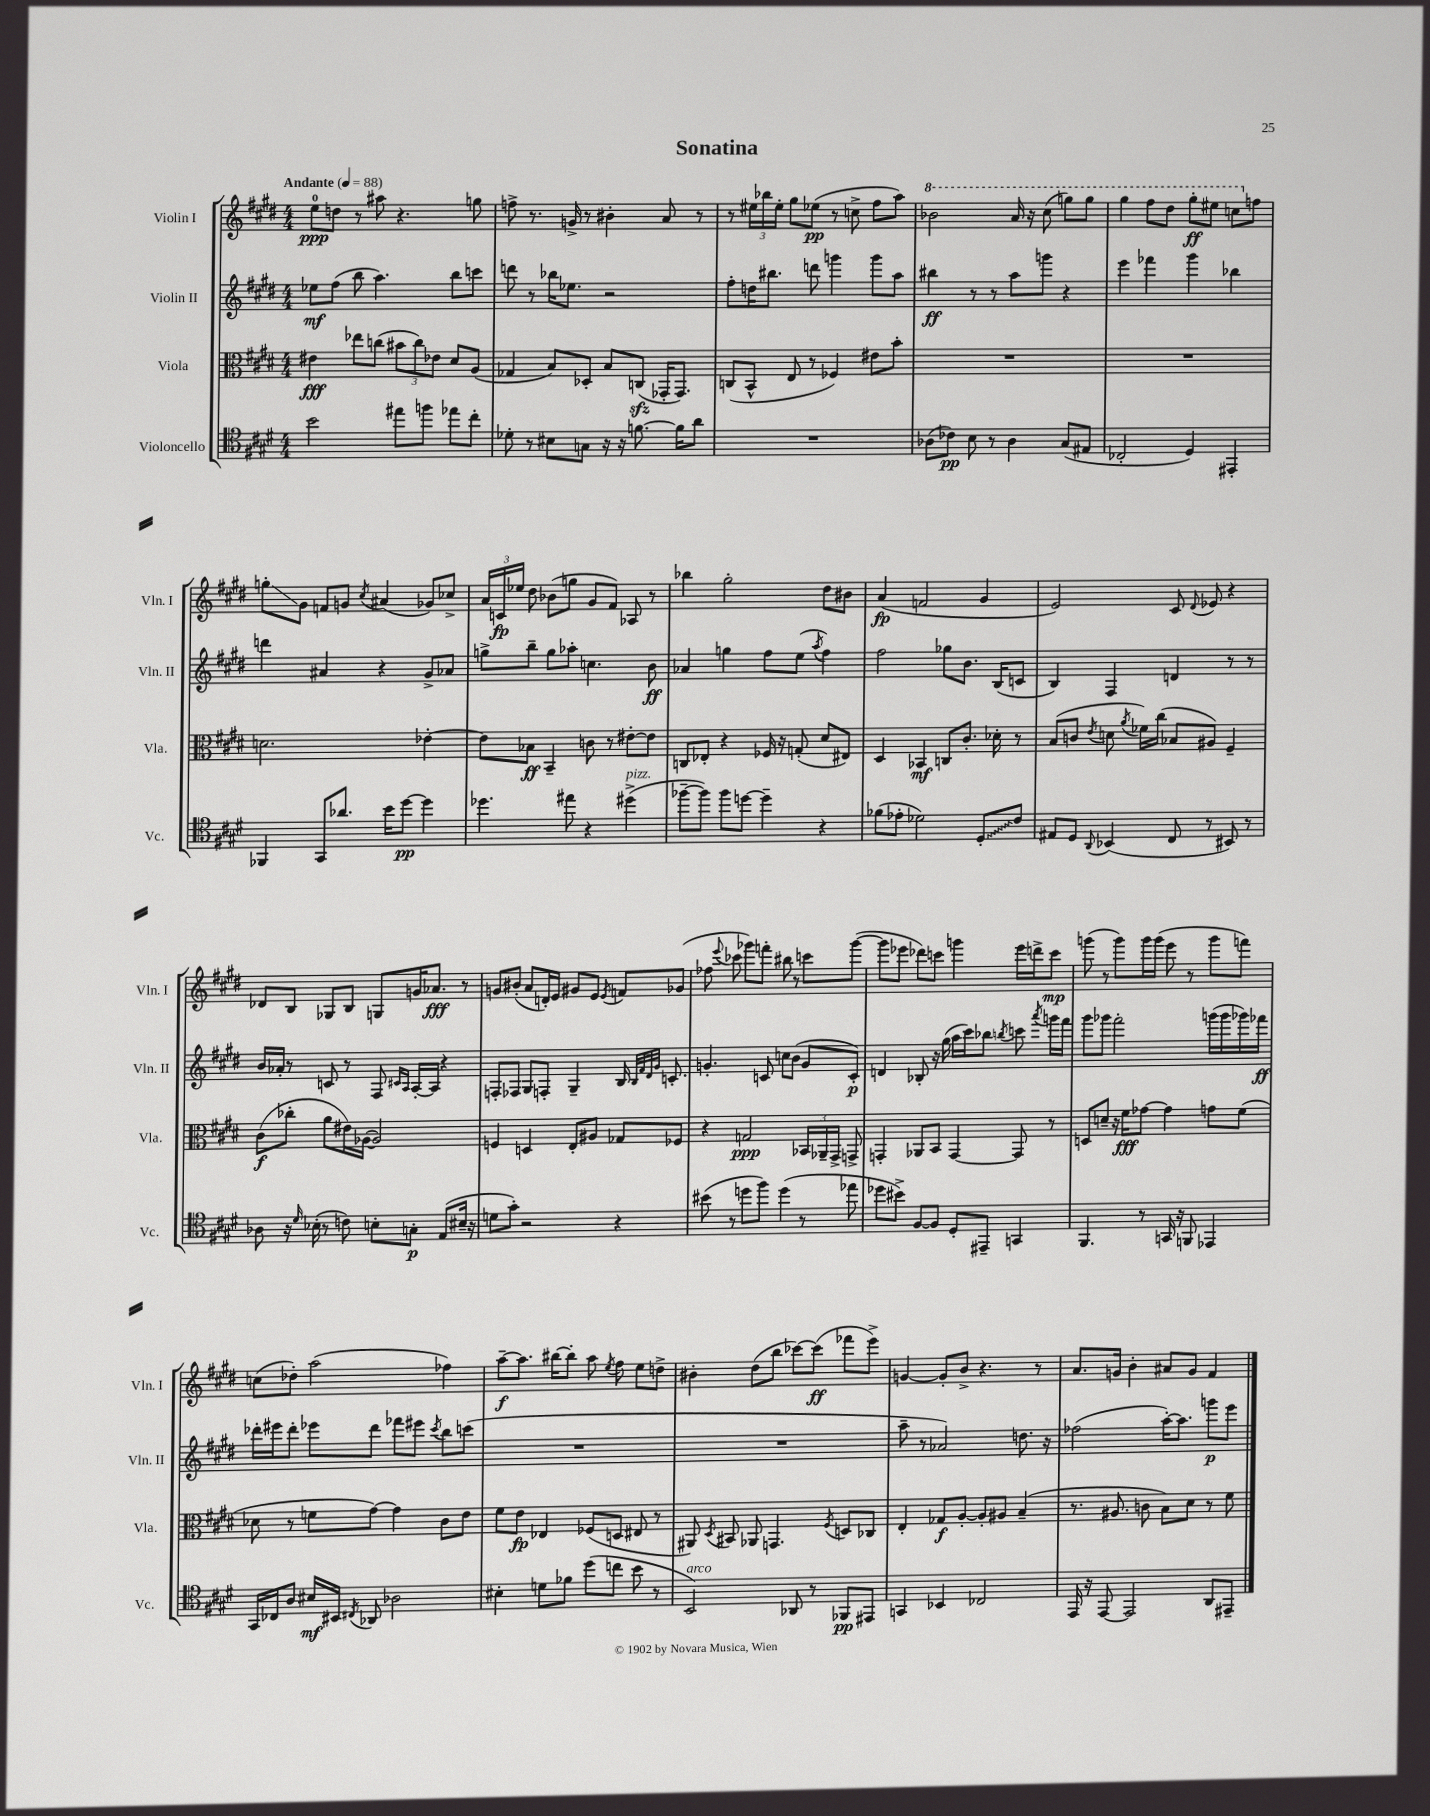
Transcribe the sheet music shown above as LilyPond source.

\header { title = "Sonatina" }
<<
\new StaffGroup <<
\new Staff = "s0" \with { instrumentName = "Violin I" shortInstrumentName = "Vln. I" } {
    \clef treble \key e \major \numericTimeSignature \time 4/4 \tempo "Andante" 4 = 88
    \autoBeamOff e''8[-0\ppp d''8] r8 ais''8 r4. g''8 |
    f''8-> r8. g'16-> r8 bis'4-. a'8 r8 |
    r8 \tuplet 3/2 { eis''16[ bes''16 eis''16]-. } gis''8[ ees''8]\pp( r8 c''8-> fis''8[ a''8]) |
    \ottava #1 bes''2 a''16 r16 cis'''8( g'''8[) g'''8] |
    gis'''4 fis'''8[ dis'''8] gis'''8[-.\ff eis'''8] c'''8[ \ottava #0 f''8] |
    g''8[-.\glissando gis'8] f'8[ g'8] \acciaccatura { cis''8 } ais'4( ges'8[) ces''8]-> |
    \tuplet 3/2 { a'16[ c'16\fp ees''16] } dis''8 bes'8[( g''8] gis'8[ fis'8]) aes8 r8 |
    bes''4 gis''2-. dis''8[ bis'8] |
    a'4\fp( f'2 gis'4 |
    e'2) cis'8 \appoggiatura { dis'8 } ees'8 r4 |
    des'8[ b8] ges8[ b8] g8[ g'16 aes'8.]\fff r8 |
    g'8[ bis'8]-.( a'8[ d'16-.) e'16] gis'8[ e'8] \acciaccatura { e'8 } f'8[ ges'8]( |
    fes''8 \appoggiatura { e'''8 } ces'''8 ges'''8[) f'''8]-. bis''8 r8 c'''8[ ges'''8]~( |
    ges'''8[ ees'''8] des'''8[) c'''8] g'''4 ees'''16[ d'''16-> c'''8]\mp |
    g'''8( r8 g'''8[) g'''16 g'''16]( e'''8 r8 g'''8[ f'''8]) |
    c''8[( des''8]-.) a''2( fes''4) |
    a''8[~--\f a''8.] bis''16[~ bis''8]-. a''8 \acciaccatura { e''8 } fis''8 e''8[ d''8]-> |
    bis'4-. dis''8[( b''8] ces'''8[~) ces'''8]\ff( fes'''8[ e'''8]->) |
    g'4~ g'8[-. b'8]-> r4. r8 |
    a'8.[ g'16] b'4-. ais'8[ g'8] fis'4 \bar "|." |
}
\new Staff = "s1" \with { instrumentName = "Violin II" shortInstrumentName = "Vln. II" } {
    \clef treble \key e \major \numericTimeSignature \time 4/4
    \autoBeamOff ees''8[\mf fis''8]( b''8 a''4.) b''8[ c'''8] |
    d'''8 r8 bes''16[ ees''8.] r2 |
    fis''8[-. d''16 bis''8.] d'''8 g'''4 g'''8[ a''8] |
    bis''4\ff r8 r8 a''8[ g'''8] r4 |
    e'''4 fes'''4 gis'''4 bes''4 |
    d'''4 ais'4 r4 gis'8[-> aes'8] |
    g''8[-> b''8]-- g''8[ aes''8]-. c''4. b'8\ff |
    aes'4 g''4 fis''8[ e''8]( \acciaccatura { a''8 } fis''4) |
    fis''2 ges''8[ b'8.] b16[( c'8] |
    b4) fis4 d'4 r8 r8 |
    b'16[ aes'16]-. r8 c'8 r8 fis8 \grace { cis'16[ a16] } a16[~-. a16] r4 |
    f8[-. fes8] gis8[ f8]-. gis4-- b16 \grace { b32[ fis'32 dis'32 gis'32] } c'8.-. |
    g'4.-. c'8 c''8[ b'8]( g'8[ c'8]-.\p) |
    d'4 bes8-. r16 gis''16( a''16[ cis'''16) bes''8] \acciaccatura { b''8 } c'''8 \acciaccatura { a'''8 } g'''16[ fis'''16] |
    gis'''8[ ges'''8] fis'''2-. g'''16[( g'''16 ges'''16) fes'''16]\ff |
    des'''16[-. eis'''16 des'''8]-. ees'''8[ des'''8] fes'''8[ eis'''8] \acciaccatura { cis'''8 } b''8[ c'''8]( |
    R1 |
    R1 |
    a''8-- r8 aes'2) d''8. r16 |
    fes''2( a''16[~-.) a''8.] g'''8[\p e'''8] \bar "|." |
}
\new Staff = "s2" \with { instrumentName = "Viola" shortInstrumentName = "Vla." } {
    \clef alto \key e \major \numericTimeSignature \time 4/4
    \autoBeamOff eis'4\fff ees''8[ c''8]( \tuplet 3/2 { bis'8[ c''8) ees'8] } dis'8[ a8]( |
    ges4 b8[) des8]-. b8[ c8]\sfz( ges,16[-. ges,8.]) |
    c8[( b,8]-^ e8 r8 fes4) eis'8[ b'8]-. |
    R1 |
    R1 |
    d'2. ees'4~-. |
    ees'8[ bes8]\ff b,4-- c'8 r8 eis'8[~-. eis'8] |
    c8[ ees8]-. r4 fes16 r16 g8-.( dis'8[ eis8]) |
    dis4 bes,4\mf c8[ cis'8.]-. des'16-. r8 |
    b8[( c'8] \acciaccatura { e'8 } d'8 \acciaccatura { a'8 } fes'16[) cis''16]( bes8[ ais8]) fis4-- |
    cis'8[\f( ces''8]-. a'8[ eis'16) aes16]~( aes2) |
    f4 d4 e8[-. ais8] ges8[ fes8] |
    r4 g2\ppp \tuplet 3/2 { bes,16[ aes,16-- gis,16]-> } g,8-> |
    g,4-. aes,8[ b,8] g,4~ g,8 r8 |
    d8[ d'8]-- r16 fis'16[\fff ges'8]~ ges'4 g'8[ fis'8]( |
    des'8 r8 f'8[ gis'8]~) gis'4 cis'8[ e'8] |
    fis'8[ e'8]\fp ees4 fes8[( d8] eis8 r8 |
    ais,8) \acciaccatura { dis8 } bis,8 aes,8 g,4. \acciaccatura { fis8 } d8[ ces8] |
    e4-. ges8[\f a8]~-. a8[-. ais8] b4--( |
    r8. ais8. c'8 b8[) dis'8] r8 fis'8 \bar "|." |
}
\new Staff = "s3" \with { instrumentName = "Violoncello" shortInstrumentName = "Vc." } {
    \clef tenor \key e \major \numericTimeSignature \time 4/4
    \autoBeamOff b'2 eis''8[ f''8] ees''8[ cis''8]-. |
    des'8-. r8 bis8[ g8] r16 r16 f'8.~ f'16[ a'8] |
    R1 |
    aes8[( ces'8]\pp) b8 r8 aes4 gis8[( eis8] |
    ces2-. dis4) eis,4-. |
    fes,4 gis,8[ aes'8.] b'16[ dis''8]~\pp dis''4 |
    des''4. eis''8 r4 dis''4->^\markup { \italic "pizz." }( |
    fes''8[~-- fes''8]) fes''8[ d''8]~ d''4-- r4 |
    fes'8[( ees'8]-. des'2) \once \override Glissando.style = #'zigzag dis8[-.\glissando cis'8] |
    eis8[ dis8] \appoggiatura { a,8 } bes,4( cis8 r8 bis,8) r8 |
    aes8 r16 \grace { dis'16 } bes16-.( r8 c'8) b8[-. g8]-.\p e8[( bis16]-- r16 |
    d'8[ gis'8]-.) r2 r4 |
    bis'8( r8 d''8[ fis''8]) d''4( r8 ees''8 |
    des''8[ bis'8]->) fis8[~ fis8] dis8[-. eis,8]-- g,4 |
    fis,4. r8 g,16 r16 f,8 ees,4 |
    gis,16[ ces16 a8] bis16[\mf bis,16] \acciaccatura { cis8 } aes,8 aes2 |
    bis4-. d'8[ fes'8] dis''8[( c''8] b'8 r8 |
    b,2^\markup { \italic "arco" }) aes,8 r8 fes,8[\pp eis,8] |
    g,4 bes,4 ces2 |
    e,16 r16 e,8~ e,2 a,8[ eis,8]-- \bar "|." |
}
>>
>>
\layout { \context { \Score \remove "Bar_number_engraver" } }
